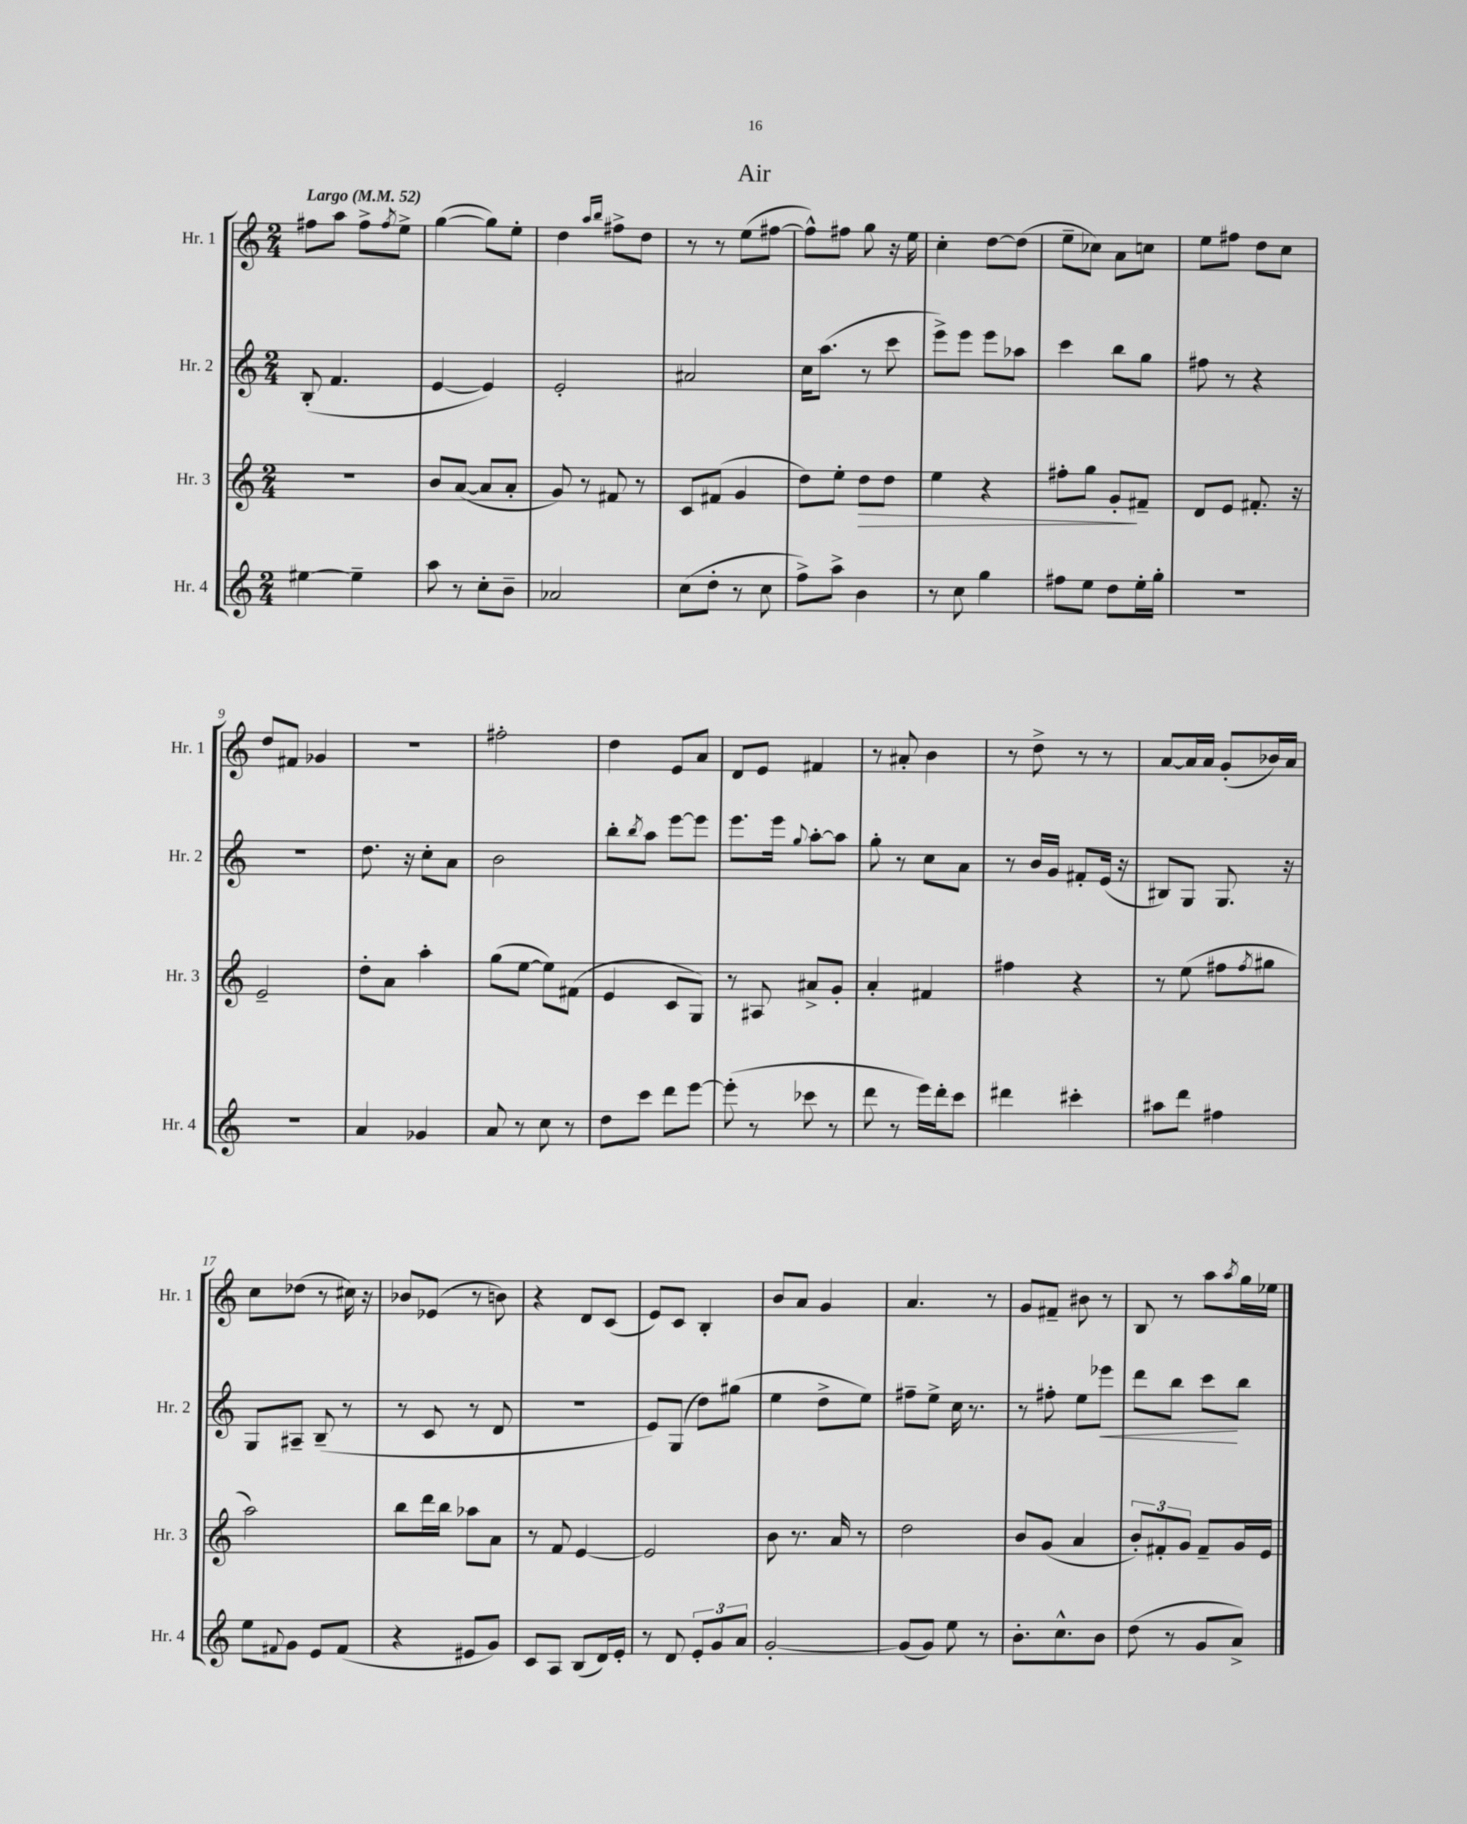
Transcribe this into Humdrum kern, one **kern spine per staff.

**kern	**kern	**kern	**kern
*staff4	*staff3	*staff2	*staff1
*clefG2	*clefG2	*clefG2	*clefG2
*k[]	*k[]	*k[]	*k[]
*M2/4	*M2/4	*M2/4	*M2/4
*MM52	*MM52	*MM52	*MM52
[4ee#\	2r	(8B'/	8ff#\L
.	.	4.f/	8aa\J
4ee#~\]	.	.	8ff#^\L
.	.	.	8qff#/
.	.	.	8ee^\J
=	=	=	=
8aa\	8b/L	[4e/	([4gg\
8r	([8a/J	.	.
8cc'\L	8a/]L	4e/])	8gg\]L)
8b~\J	8a'/J	.	8ee'\J
=	=	=	=
2a-/	8g/)	2e'/	4dd\
.	8r	.	.
.	.	.	16qqaa/LL
.	.	.	16qqbb/JJ
.	8f#/	.	8ff#^\L
.	8r	.	8dd\J
=	=	=	=
(8cc\L	8c/L	2a#/	8r
8dd'\J	(8f#/J	.	8r
8r	4g/	.	(8ee\L
8cc\	.	.	[8ff#\J
=	=	=	=
8ff^\L)	8dd\L)	16cc\LK	8ff#^^\]L)
.	.	(8.aa\J	.
8aa^\J	8ee'\J	.	8ff#\J
4b\	8dd\L	8r	8gg\
.	8dd\J	8ccc\	16r
.	.	.	16ee\
=	=	=	=
8r	4ee\	8eee^\L)	4cc'\
8cc\	.	8eee\J	.
4gg\	4r	8eee\L	[8dd\L
.	.	8aa-\J	(8dd\]J
=	=	=	=
8ff#\L	8ff#'\L	4ccc\	8ee~\L
8ee\J	8gg\J	.	8cc-\J)
8dd\L	8g'/L	8bb\L	8a\L
16ee'\L	8f#~/J	8gg\J	8cc\J
16gg'\JJ	.	.	.
=	=	=	=
2r	8d/L	8ff#\	8ee\L
.	8e/J	8r	8ff#\J
.	8.f#'/	4r	8dd\L
.	.	.	8cc\J
.	16r	.	.
=	=	=	=
2r	2e~/	2r	8dd/L
.	.	.	8f#/J
.	.	.	4g-/
=	=	=	=
4a/	8dd'\L	8.dd\	2r
.	8a\J	.	.
.	.	16r	.
4g-/	4aa'\	8cc'\L	.
.	.	8a\J	.
=	=	=	=
8a/	(8gg\L	2b\	2ff#'\
8r	[8ee\J	.	.
8cc\	8ee\]L)	.	.
8r	(8f#\J	.	.
=	=	=	=
8dd\L	4e/	8bb'\L	4dd\
.	.	8qbb/	.
8ccc\J	.	8aa\J	.
8ddd\L	8c/L	[8eee\L	8e/L
[8eee\J	8G/J)	8eee\]J	8a/J
=	=	=	=
(8eee'\]	8r	8.eee\L	8d/L
8r	8A#/	.	8e/J
.	.	16eee\Jk	.
.	.	8qqgg/	.
8ccc-\	8a#^/L	[8aa'\L	4f#/
8r	8g'/J	8aa\]J	.
=	=	=	=
8ddd\	4a'/	8gg'\	8r
8r	.	8r	8a#'/
16eee\LL)	4f#/	8cc\L	4b\
16ddd'\J	.	.	.
8ccc\J	.	8a\J	.
=	=	=	=
4ddd#\	4ff#\	8r	8r
.	.	16b/LL	8dd^\
.	.	16g/JJ	.
4ccc#'\	4r	8f#'/L	8r
.	.	(16e/Jk	8r
.	.	16r	.
=	=	=	=
8aa#\L	8r	8B#/L)	[8a/L
8ddd\J	(8ee\	8G/J	16a/]L
.	.	.	16a/JJ
4ff#\	8ff#\L	8.G/	(8g'/L
.	8qff#/	.	.
.	8gg#\J	.	16b-/L)
.	.	16r	16a/JJ
=	=	=	=
8ee\L	2aa\)	8G/L	8cc\L
8qqf#/	.	.	.
8g\J	.	8A#~/J	(8dd-\J
8e/L	.	(8B~/	8r
(8f#/J	.	8r	16cc#\)
.	.	.	16r
=	=	=	=
4r	8bb\L	8r	8b-/L
.	16ddd\L	8c/	(8e-/J
.	16bb\JJ	.	.
8e#/L	8aa-\L	8r	8r
8g/J)	8a\J	8d/	8b\)
=	=	=	=
8c/L	8r	2r	4r
8A/J	8f/	.	.
(8B/L	[4e/	.	8d/L
16d/L)	.	.	(8c/J
16e'/JJ	.	.	.
=	=	=	=
8r	2e/]	8e/L)	8e/L)
8d/	.	(8G/J	8c/J
12e'/L	.	8dd\L)	4B'/
12g/	.	.	.
.	.	(8gg#\J	.
12a/J	.	.	.
=	=	=	=
[2g'/	8b\	4ee\	8b/L
.	8.r	.	8a/J
.	.	8dd^\L	4g/
.	16a/	.	.
.	8r	8ee\J)	.
=	=	=	=
(8g/]L	2dd\	8ff#~\L	4.a/
8g/J)	.	8ee^\J	.
8ee\	.	16cc\	.
.	.	8.r	.
8r	.	.	8r
=	=	=	=
8.b'\L	8b/L	8r	8g/L
.	(8g/J	8ff#'\	8f#~/J
8.cc^^\	.	.	.
.	4a/	8ee\L	8b#\
8b\J	.	8eee-\J	8r
=	=	=	=
(8dd\	12b'/L)	8ddd\L	8B/
.	12f#'/	.	.
8r	.	8bb\J	8r
.	12g/J	.	.
8g/L	8f#~/L	8ccc\L	8aa\L
.	.	.	8qaa/
8a^/J)	16g/L	8bb\J	16gg\L
.	16e/JJ	.	16ee-\JJ
==	==	==	==
*-	*-	*-	*-
